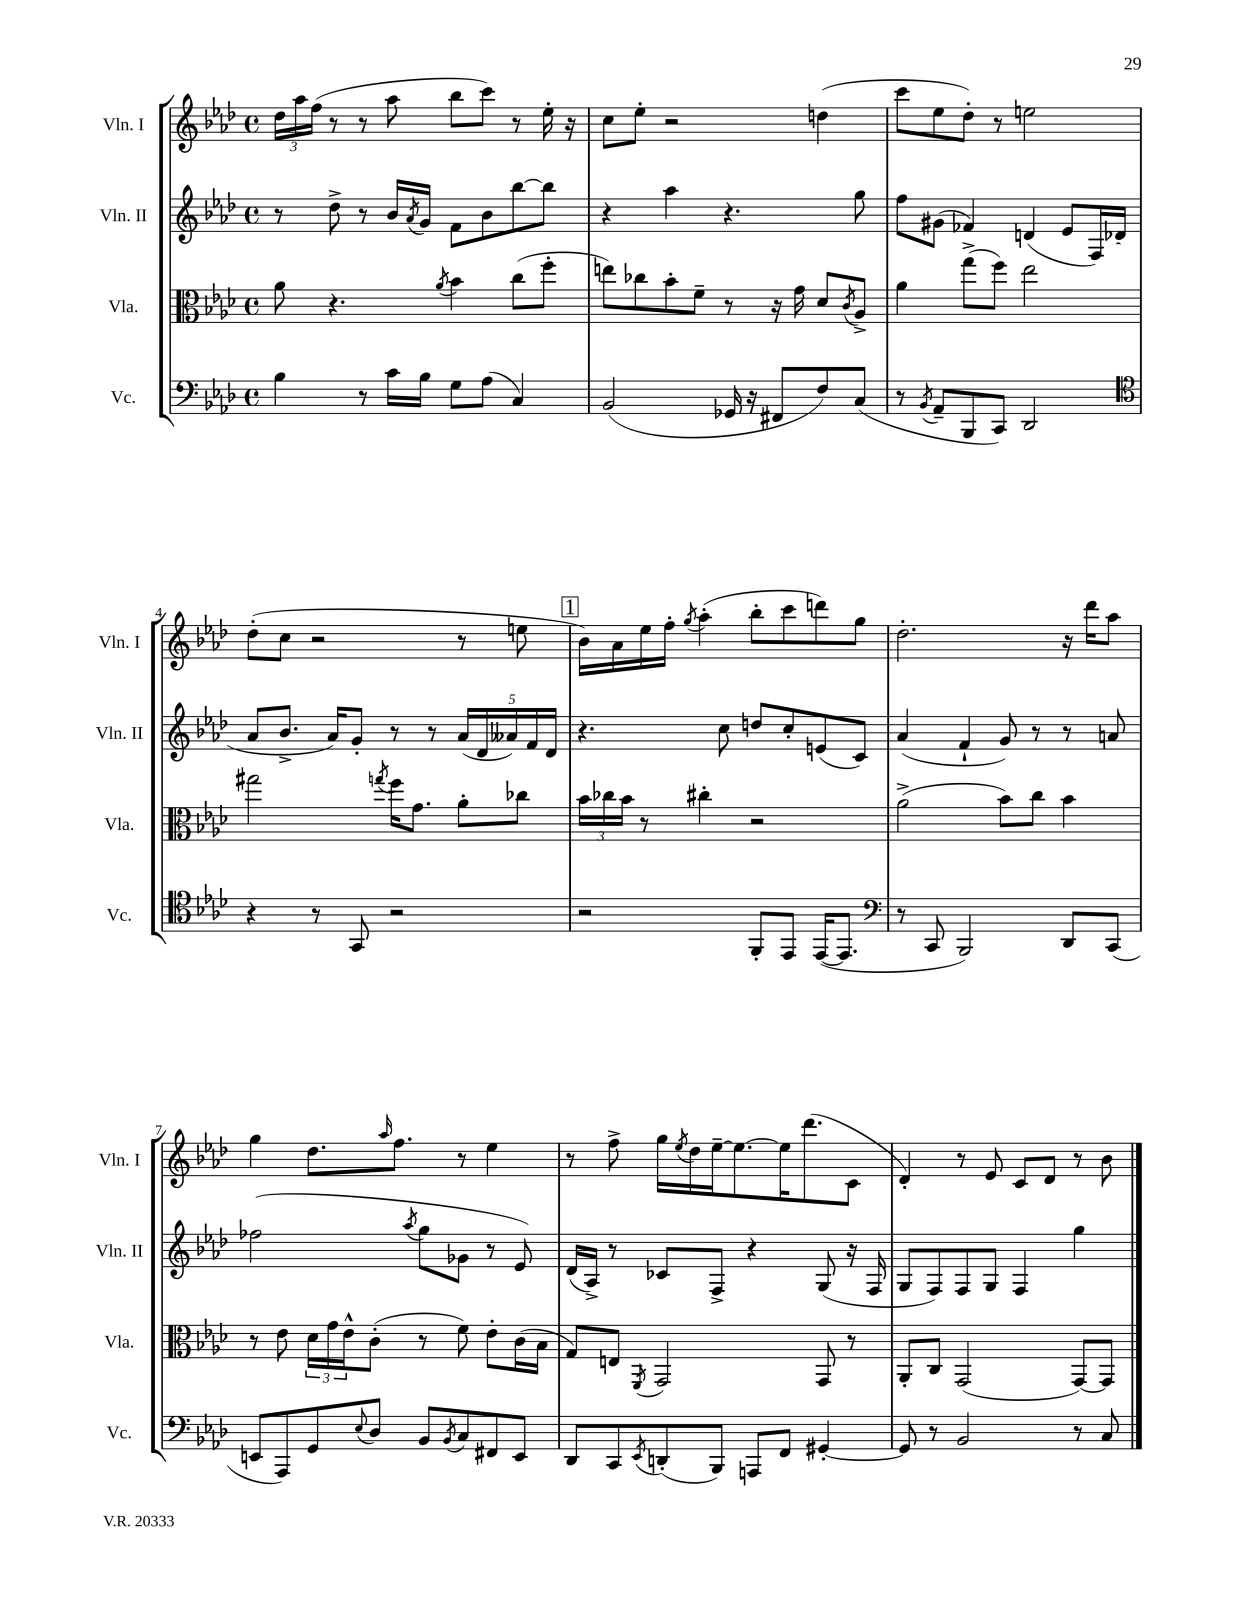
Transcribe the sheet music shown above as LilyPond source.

<<
\new StaffGroup <<
\new Staff = "s0" \with { instrumentName = "Vln. I" shortInstrumentName = "Vln. I" } {
    \clef treble \key aes \major \defaultTimeSignature \time 4/4
    \tuplet 3/2 { des''16 aes''16 f''16( } r8 r8 aes''8 bes''8 c'''8) r8 ees''16-. r16 |
    c''8 ees''8-. r2 d''4( |
    c'''8 ees''8 des''8-.) r8 e''2 |
    des''8-.( c''8 r2 r8 e''8 |
    \mark \markup { \box "1" } bes'16) aes'16 ees''16 f''16-. \acciaccatura { g''8 } aes''4-.( bes''8-. c'''8 d'''8) g''8 |
    des''2.-. r16 des'''16 aes''8 |
    g''4 des''8. \grace { aes''16 } f''8. r8 ees''4 |
    r8 f''8-> g''16 \acciaccatura { ees''8 } des''16 ees''16~-- ees''8.~ ees''16 des'''8.( c'8 |
    des'4-.) r8 ees'8 c'8 des'8 r8 bes'8 \bar "|." |
}
\new Staff = "s1" \with { instrumentName = "Vln. II" shortInstrumentName = "Vln. II" } {
    \clef treble \key aes \major \defaultTimeSignature \time 4/4
    r8 des''8-> r8 bes'16 \acciaccatura { aes'8 } g'16 f'8 bes'8 bes''8~ bes''8 |
    r4 aes''4 r4. g''8 |
    f''8 gis'8( fes'4) d'4( ees'8 f16) des'16( |
    aes'8 bes'8.-> aes'16) g'8-. r8 r8 \tuplet 5/4 { aes'16( des'16 aeses'16) f'16 des'16 } |
    \mark \markup { \box "1" } r4. c''8 d''8 c''8-. e'8( c'8) |
    aes'4( f'4-! g'8) r8 r8 a'8 |
    fes''2( \acciaccatura { aes''8 } g''8 ges'8 r8 ees'8) |
    des'16( aes16->) r8 ces'8 f8-> r4 g8( r16 f16 |
    g8 f8) f8 g8 f4 g''4 \bar "|." |
}
\new Staff = "s2" \with { instrumentName = "Vla." shortInstrumentName = "Vla." } {
    \clef alto \key aes \major \defaultTimeSignature \time 4/4
    aes'8 r4. \acciaccatura { aes'8 } bes'4 c''8( f''8-. |
    e''8) ces''8 bes'8-. f'8-- r8 r16 g'16 des'8 \acciaccatura { c'8 } aes8-> |
    aes'4 g''8->( f''8) ees''2 |
    gis''2 \acciaccatura { g''8 } f''16 g'8. aes'8-. ces''8 |
    \mark \markup { \box "1" } \tuplet 3/2 { bes'16 ces''16 bes'16 } r8 cis''4-. r2 |
    aes'2->( bes'8) c''8 bes'4 |
    r8 ees'8 \tuplet 3/2 { des'16 g'16 ees'16-^ } c'8-.( r8 f'8) ees'8-. c'16( bes16 |
    g8) e8 \acciaccatura { f,8 } g,2 g,8 r8 |
    aes,8-. c8 g,2( g,8~) g,8 \bar "|." |
}
\new Staff = "s3" \with { instrumentName = "Vc." shortInstrumentName = "Vc." } {
    \clef bass \key aes \major \defaultTimeSignature \time 4/4
    bes4 r8 c'16 bes16 g8 aes8( c4) |
    bes,2( ges,16 r16 fis,8 f8) c8( |
    r8 \acciaccatura { bes,8 } aes,8-- bes,,8 c,8) des,2 |
    \clef tenor r4 r8 g,8 r2 |
    \mark \markup { \box "1" } r2 f,8-. ees,8 ees,16~( ees,8. |
    \clef bass r8 c,8 bes,,2) des,8 c,8( |
    e,8 aes,,8) g,8 \appoggiatura { ees8 } des8 bes,8 \acciaccatura { bes,8 } c8 fis,8 e,8 |
    des,8 c,8 \acciaccatura { ees,8 } d,8-.( bes,,8) a,,8 f,8 gis,4~-. |
    gis,8 r8 bes,2 r8 c8 \bar "|." |
}
>>
>>
